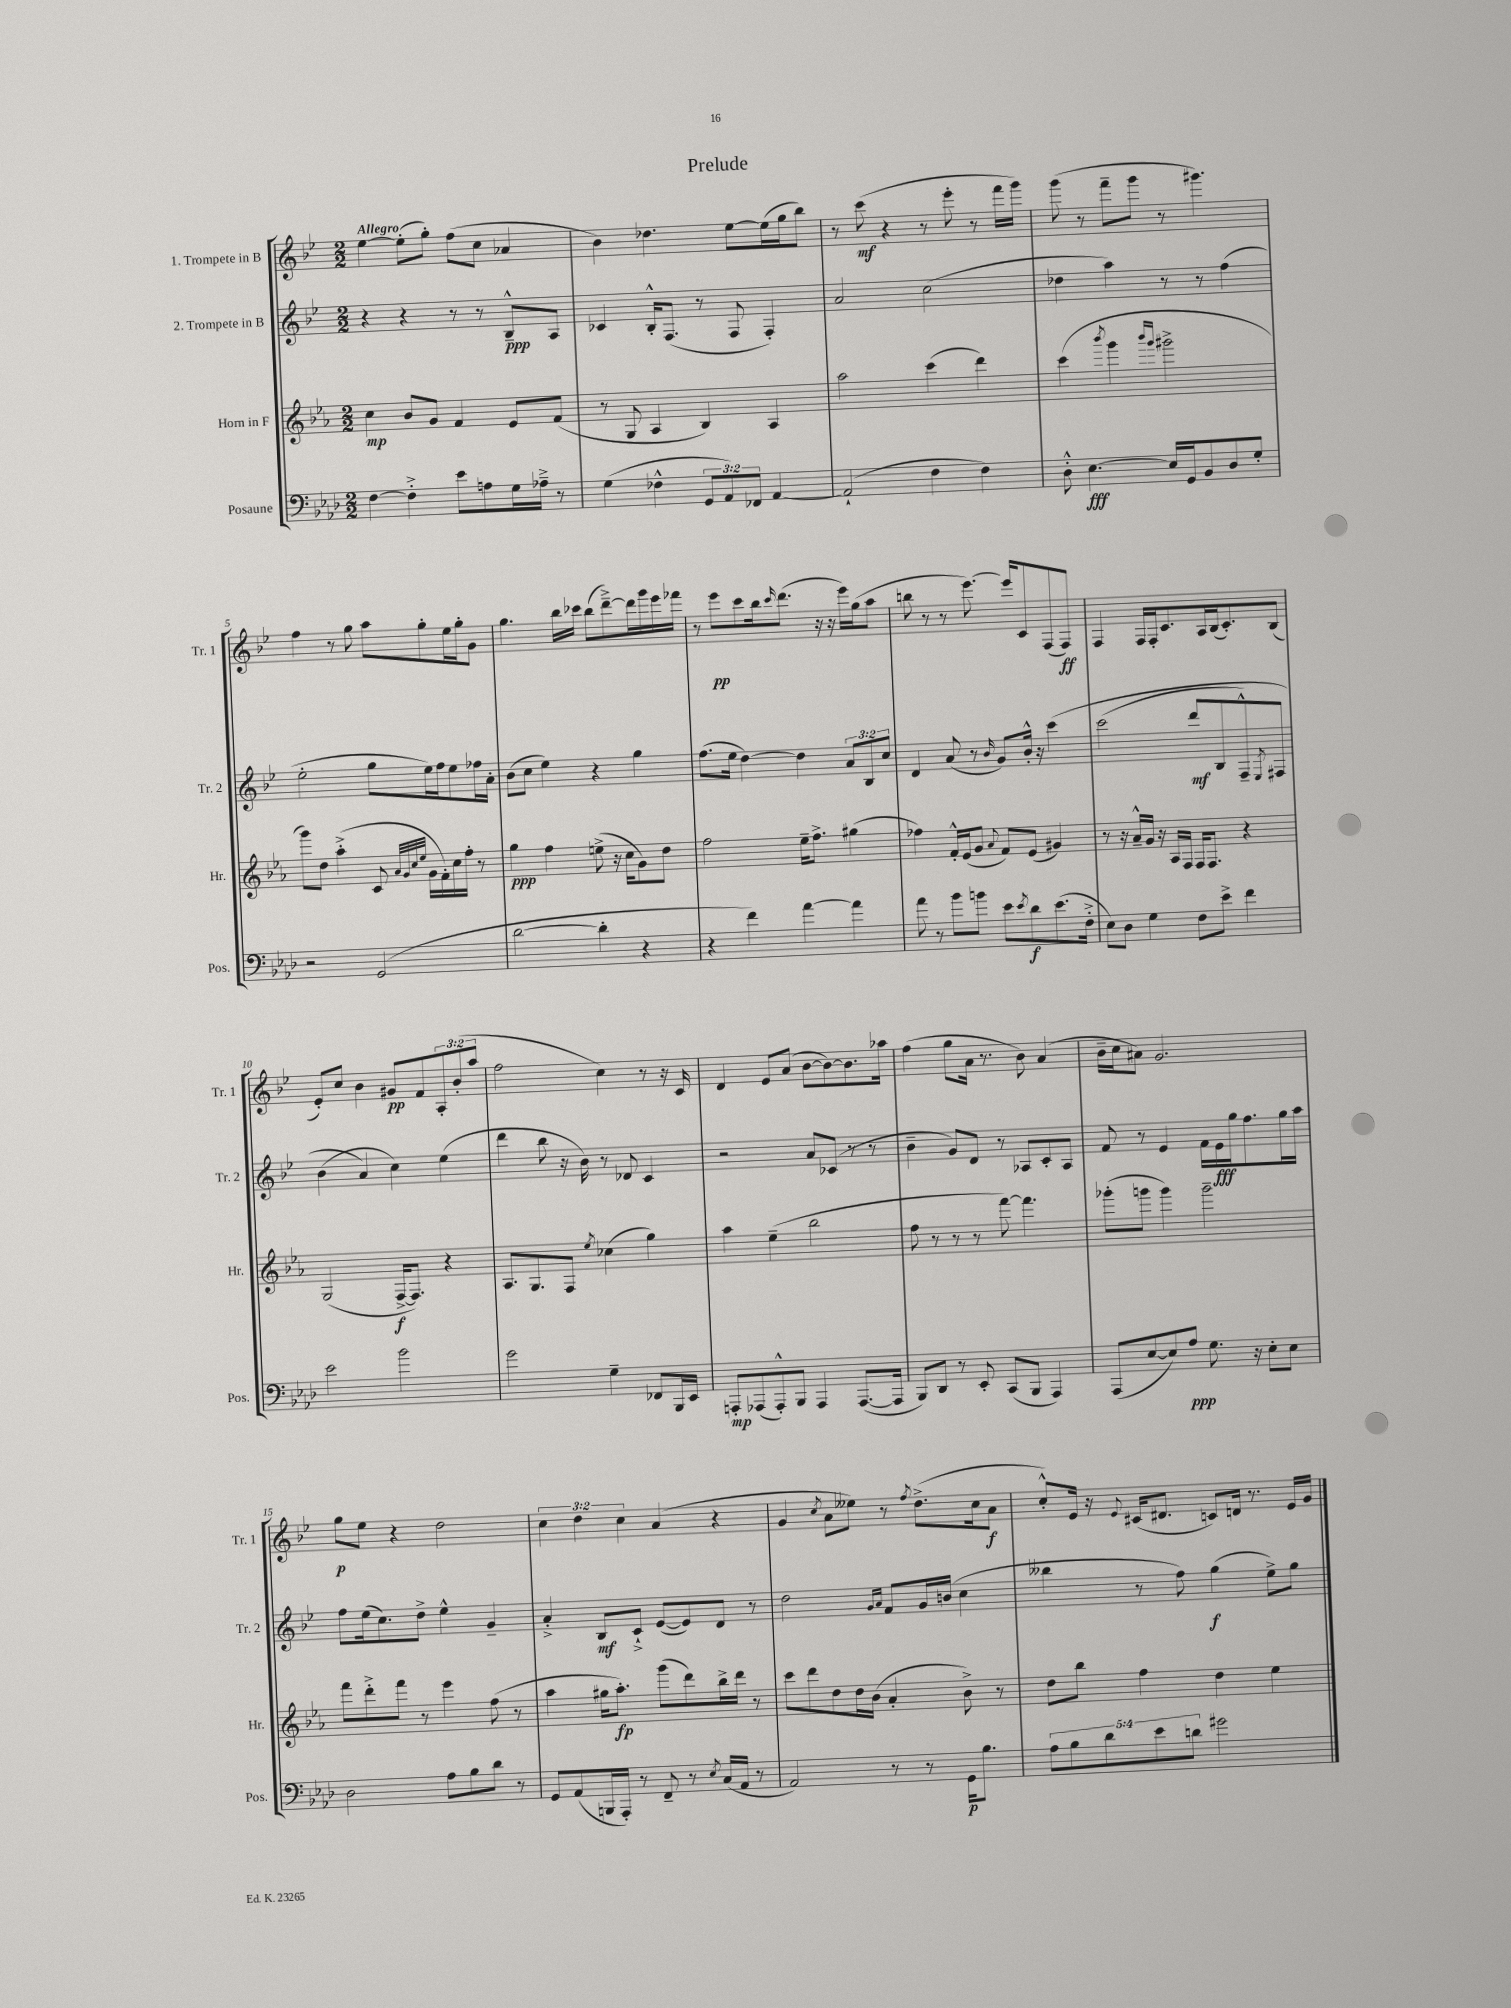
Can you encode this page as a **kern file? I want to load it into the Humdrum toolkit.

**kern	**kern	**kern	**kern
*staff4	*staff3	*staff2	*staff1
*clefF4	*clefG2	*clefG2	*clefG2
*k[b-e-a-d-]	*k[b-e-a-]	*k[b-e-]	*k[b-e-]
*M2/2	*M2/2	*M2/2	*M2/2
[4F\	4cc\	4r	[4ee-\
4F'^\]	8b-/L	4r	(8ee-'\]L
.	8g/J	.	8gg'\J)
8e-\L	4f/	8r	(8ff\L
8A\	.	8r	8cc\J
16G\L	8e-/L	8B-~^^/L	4a-/
16A-~^\JJ	.	.	.
8r	(8f/J	8A/J	.
=	=	=	=
(4G\	8r	4c-/	4b-\)
.	8G/	.	.
4F-^^\	4A-/	16B-'^^/LK	4.dd-\
.	.	(8.F/J	.
12GG/L	4B-/)	8r	.
12AA-/)	.	.	.
.	.	8F/	[8ee-\L
12FF-/J	.	.	.
[4AA-/	4A-/	4F'/)	(16ee-\]L
.	.	.	16gg\J
.	.	.	8bb-\J)
=	=	=	=
(2AA-`/]	2aa-\	2a/	8r
.	.	.	(8ccc\
.	.	.	4r
4F\	(4ccc\	(2cc\	8r
.	.	.	8eee-'\
4F\)	4ddd\)	.	8r
.	.	.	16fff\LL
.	.	.	16ggg\JJ)
=	=	=	=
8D-'^^\	(4ccc\	4dd-\	(8ggg\
[4.E-\	.	.	8r
.	8qbbb-/	.	.
.	4ggg\	4aa\)	8fff~\L
.	.	.	8ggg\J
.	16qqbbb-/LL	.	.
.	16qqggg/JJ	.	.
16E-/]LL	2ggg#^\	8r	8r
16GG/J	.	.	.
8BB-/	.	8r	4.ggg#\)
8D-/	.	(4ff\	.
8G'/J	.	.	.
=	=	=	=
2r	8ggg\L)	2ee-'\	4ff\
.	8dd\J	.	.
.	(4aa-'^\	.	8r
.	.	.	8gg\
(2GG/	8c/	8gg\L	8aa\L
.	32qqa-/LLL	.	.
.	32qqg/	.	.
.	32qqcc/	.	.
.	32qqee-/JJJ	.	.
.	16g\LL	16ee-\L)	8gg'\
.	16f'\)	16ff\J	.
.	16cc\	8ee-\	16ee-\L
.	16ff'\JJ	.	16gg'\J
.	8r	16ff-\L	8g\J
.	.	16a'\JJ	.
=	=	=	=
[2d-\	4gg\	(8b-\L	4.gg\
.	.	8cc\J	.
.	4ff\	4ee-\)	.
.	.	.	16bb-\LL
.	.	.	16ccc-\JJ
4d-'\]	(8ee^\	4r	(8bb-\L
.	16r	.	[8ddd~^\)
.	16cc\LK	.	.
4r	8g\)	4gg\	16ddd\]L
.	.	.	16ggg\
.	8dd\J	.	16eee-\
.	.	.	16fff-\JJ
=	=	=	=
4r	2ff\	(8.ff\L	8r
.	.	.	8eee-\L
.	.	16ee-\Jk	.
4f\)	.	[4dd\)	8ccc\
.	.	.	16bb-\k
.	.	.	16qqccc/
.	.	.	(8.ddd\J
[4a-\	16ee-~\LK	4dd\]	.
.	8.ff^\J	.	.
.	.	.	16r
.	.	.	16r
4a-\]	(4gg#\	12a/L	16eee-\LL)
.	.	.	(16gg\J
.	.	12B-/	.
.	.	.	8aa\J
.	.	12cc/J	.
=	=	=	=
8a-\	4ff-\)	4d/	8bb\
8r	.	.	8r
8b-\L	16f'^^/LL	(8a/	8r
.	(16e-/J	.	.
8b\J	8g/J	8r	[8.eee-\)
.	8qqa-/	16qqb-/	.
8e-\L	8f/L)	8g/L)	.
.	.	.	16eee-/]LK
8qe-/	.	.	.
8d-\	(8e-/J	16b-'^^/Jk	8c/
.	.	16r	.
(8.e-\	4g#/)	&(4ccc\	(8F/
.	.	.	8F/J)
16F'^\Jk	.	.	.
=	=	=	=
8E-\L)	8r	(2ccc\	4F/
8D-\J	16r	.	.
.	16a-~^^/LL	.	.
4G\	16g/JJ	.	16F/LL
.	16r	.	16F'/J
.	16A-/LL	.	8.c/
.	16F/JJ	.	.
8F\L	16F/LK	8ddd/L	.
.	8.F/J	.	16A/L
8e-^\J	.	8B-/	(16B-/J
.	.	.	8.c'/)
4f\	4r	8F~^^/)	.
.	.	8qE-/	.
.	.	8F#/J	(8B-/J
=	=	=	=
2e-\	(2G/	(4b-\	8e-'/L)
.	.	.	8cc/J
.	.	4a/&)	4b-\
2b-\	[16F^/LK	4cc\)	8g#/L
.	8.F/]J)	.	.
.	.	.	8f/
.	4r	(4ee-\	12A'/
.	.	.	(12b-'/
.	.	.	12aa/J
=	=	=	=
2g\	8.A-/L	4ddd\	2ff\
.	8.G/	.	.
.	.	8bb-\	.
.	8F/J	16r	.
.	.	16b-\)	.
.	8qee-/	.	.
4G~\	(4cc-\	8r	4cc\)
.	.	8d-/	.
8FF-/L	4gg\)	4c/	8r
16BBB-/L	.	.	16r
16EE-/JJ	.	.	16c/
=	=	=	=
8AAA'/L	4aa-\	2r	4d/
(8AAA-/	.	.	.
8AAA-'^^/)	(4ee-~\	.	8e-/L
8BBB-/J	.	.	(8a/J
4AAA-/	2bb-\	8a/L	[8b-\L
.	.	(8c-/J	8b-\_)
([8.AAA-/L	.	8r	8.b-\]
.	.	8r	.
16AAA-/]Jk	.	.	16aa-\Jk
=	=	=	=
8BBB-/L)	8ff\	4b-~\	(4ff\
8DD-/J	8r	.	.
8r	8r	8g/L)	8gg\L
8EE-'/	8r	8d/J	16a\Jk
.	.	.	8.r
(8CC/L	[8fff\)	8r	.
8BBB-/J	4.fff\]	8A-/L	8b-\)
4AAA-/)	.	8c'/	(4a/
.	.	8A-/J	.
=	=	=	=
(8AAA-/L	(8ggg-'\L	8f/	16b-~\LL
.	.	.	16cc\J
[8E-/	8ggg\J	8r	8a#\J)
8E-/])	4ggg\)	4e-/	2.g/
8A-/J	.	.	.
8.G\	2ggg~\	16f\LL	.
.	.	16e-\	.
.	.	16gg\J	.
16r	.	8.ff\	.
8E-'\L	.	.	.
8E-\J	.	16gg\L	.
.	.	16aa\JJ	.
=	=	=	=
2D-\	8fff\L	8ff\L	8gg\L
.	8ddd'^\	(16ee-\k	8ee-\J
.	.	8.cc\)	.
.	8fff\J	.	4r
.	8r	8dd^\J	.
8A-\L	4eee-\	4ee-^^\	2dd\
8B-\	.	.	.
8d-\J	(8ff\	4g~/	.
8r	8r	.	.
=	=	=	=
8GG/L	4aa-\	4a'^/	6cc\
(8AA-/	.	.	.
.	.	.	6dd\
16BBB/L	16gg#\LK	8B-/L	.
16AAA-'/JJ)	8.aa-'\J)	.	.
.	.	.	6cc\
8r	.	8c`^/J	.
8FF~/	(8ggg\L	([8e-/L	(4a/
8r	8ddd\)	8e-/])	.
8qE-/	.	.	.
(16C/LL	16bb-^\L	8d/J	4r
16AA-/JJ	16ddd\JJ	.	.
8r	8r	8r	.
=	=	=	=
2AA-/)	8ccc\L	2dd\	4g/
.	8ddd\	.	.
.	.	.	8qcc/
.	8dd\	.	8a\L
.	16dd\L	.	8ee--\J)
.	(16b-\JJ	.	.
.	.	16qqg/LL	.
.	.	16qqa/JJ	.
8r	4a-'/	8f/L	8r
.	.	.	8qff/
8r	.	16g/L	(8.dd^\L
.	.	(16b/JJ	.
16GG\LK	8b-^\)	4cc\	.
8.B-\J	.	.	16cc\k
.	8r	.	8a\J
=	=	=	=
10A-\L	8dd\L	4bb--\	8cc'^^/L)
10B-\	.	.	.
.	8bb-\J	.	16e-/Jk
.	.	.	16r
10d-\	.	.	.
.	.	.	8qqe-/
.	4ff\	8r	(16c#/LK
10e-\	.	.	.
.	.	.	8.d#/J
.	.	8ff\)	.
10d\J	.	.	.
2g#\	4dd\	(4gg\	8c/L)
.	.	.	16d/Jk
.	.	.	8.r
.	4ee-\	8ee-^\L)	.
.	.	8gg\J	16e-/LL
.	.	.	16g/JJ
==	==	==	==
*-	*-	*-	*-
